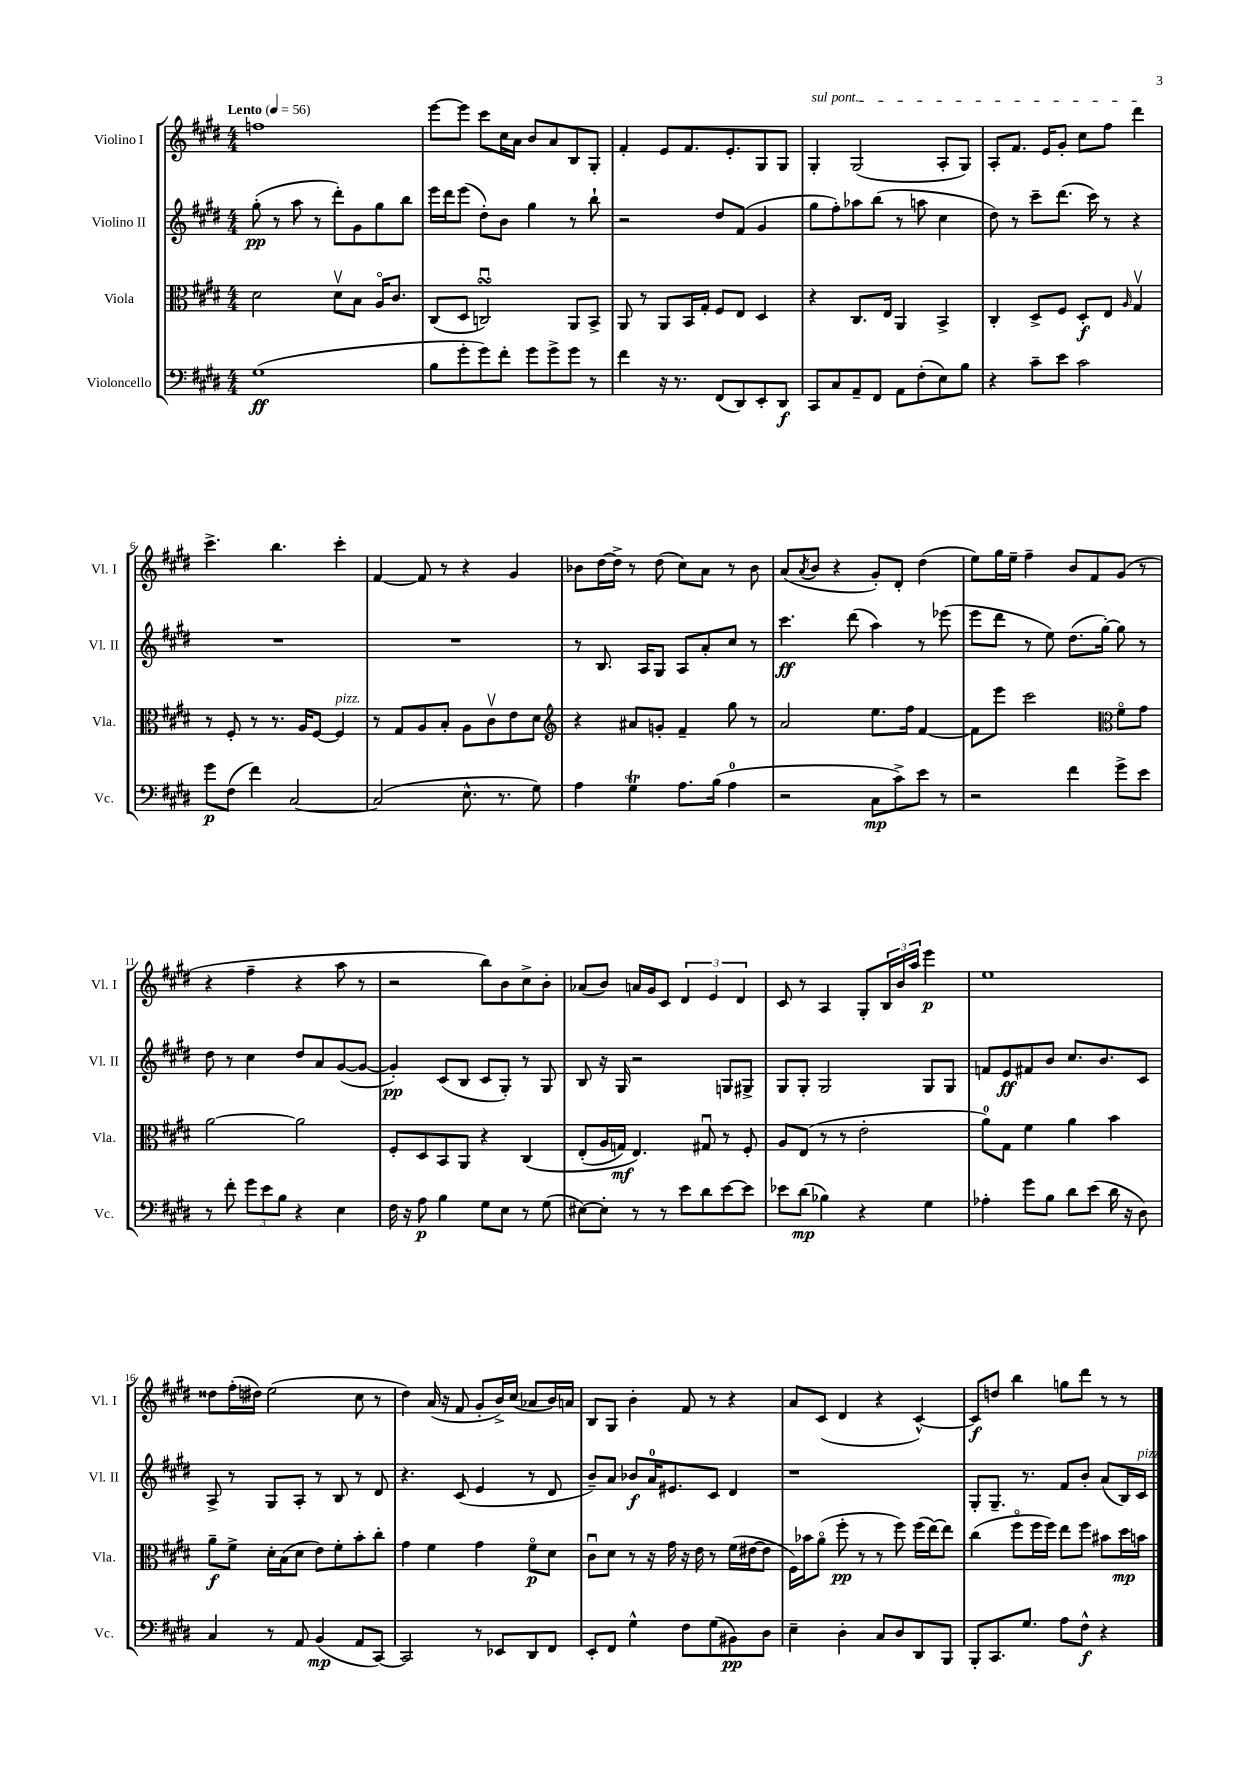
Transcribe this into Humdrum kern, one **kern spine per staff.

**kern	**dynam	**kern	**dynam	**kern	**dynam	**kern	**dynam
*part4	*part4	*part3	*part3	*part2	*part2	*part1	*part1
*staff4	*staff4	*staff3	*staff3	*staff2	*staff2	*staff1	*staff1
*I"Violoncello	*	*I"Viola	*	*I"Violino II	*	*I"Violino I	*
*I'Vc.	*	*I'Vla.	*	*I'Vl. II	*	*I'Vl. I	*
*clefF4	*	*clefC3	*	*clefG2	*	*clefG2	*
*k[f#c#g#d#]	*	*k[f#c#g#d#]	*	*k[f#c#g#d#]	*	*k[f#c#g#d#]	*
*M4/4	*	*M4/4	*	*M4/4	*	*M4/4	*
*MM56	*	*MM56	*	*MM56	*	*MM56	*
=1	=1	=1	=1	=1	=1	=1	=1
!	!	!	!	!	!	!LO:TX:a:B:t=Lento	!
(1G#	ff	2d#\	.	(8gg#'\	pp	1ffn	.
.	.	.	.	8r	.	.	.
.	.	.	.	8aa\	.	.	.
.	.	.	.	8r	.	.	.
.	.	8d#v\L	.	8ddd#'\L)	.	.	.
.	.	8B\J	.	8g#\	.	.	.
.	.	16A/KL	.	8gg#\	.	.	.
.	.	8.c#/J	.	.	.	.	.
.	.	.	.	8bb\J	.	.	.
=2	=2	=2	=2	=2	=2	=2	=2
8B\L	.	(8C#/L	.	16eee\LL	.	[8eee\L	.
.	.	.	.	16ddd#\J	.	.	.
8g#'\	.	8D#/J	.	(8eee\J	.	8eee\J]	.
8g#\)	.	2CnsSSsu/)	.	8dd#'\L)	.	8ccc#\L	.
8f#'\J	.	.	.	8b\J	.	16cc#\L	.
.	.	.	.	.	.	16a\JJ	.
8g#\L	.	.	.	4gg#\	.	8b/L	.
8g#^\	.	.	.	.	.	8a/	.
8g#\J	.	8AA/L	.	8r	.	8B/	.
8r	.	8BB^/J	.	8bb`\	.	8G#'/J	.
=3	=3	=3	=3	=3	=3	=3	=3
4f#\	.	8AA/	.	2r	.	4f#'/	.
.	.	8r	.	.	.	.	.
16r	.	8AA/L	.	.	.	8e/L	.
8.r	.	.	.	.	.	.	.
.	.	16BB/L	.	.	.	8.f#/	.
.	.	16G#'/JJ	.	.	.	.	.
(8FF#/L	.	8F#/L	.	8dd#/L	.	.	.
.	.	.	.	.	.	8.e'/	.
8DD#/)	.	8E/J	.	(8f#/J	.	.	.
8EE'/	.	4D#/	.	4g#/	.	8G#/	.
8DD#/J	f	.	.	.	.	8G#/J	.
=4	=4	=4	=4	=4	=4	=4	=4
!	!	!	!	!	!	!LO:TX:a:i:t=sul pont.	!
8CC#/L	.	4r	.	8gg#\L	.	4G#'/	.
8C#/	.	.	.	8ff#'\)	.	.	.
8AA~/	.	8.C#/L	.	8aa-X\	.	(2G#/	.
8FF#/J	.	.	.	(8bb\J	.	.	.
.	.	16E/Jk	.	.	.	.	.
8AA\L	.	4AA/	.	8r	.	.	.
(8F#'\	.	.	.	8aan\	.	.	.
8E\)	.	4BB^/	.	4cc#\	.	8A'/L	.
8B\J	.	.	.	.	.	8G#/J)	.
=5	=5	=5	=5	=5	=5	=5	=5
4r	.	4C#'/	.	8dd#\)	.	8A'/L	.
.	.	.	.	8r	.	8.f#/J	.
8c#~\L	.	8D#^/L	.	8ccc#~\L	.	.	.
.	.	.	.	.	.	16e/KL	.
8e\J	.	8F#/J	.	(8.ddd#\J	.	8g#'/J	.
2c#\	.	8D#'/L	f	.	.	8cc#\L	.
.	.	.	.	16ccc#\)	.	.	.
.	.	8E/J	.	8r	.	8ff#\J	.
.	.	16qqA/	.	.	.	.	.
.	.	4G#v/	.	4r	.	4ddd#\	.
!!LO:LB:g=z
=6	=6	=6	=6	=6	=6	=6	=6
8g#\L	p	8r	.	1r	.	4.ccc#^\	.
(8F#\J	.	8F#'/	.	.	.	.	.
4f#\)	.	8r	.	.	.	.	.
.	.	8.r	.	.	.	4.bb\	.
[2C#/	.	.	.	.	.	.	.
.	.	16A/KL	.	.	.	.	.
.	.	[8F#/J	.	.	.	.	.
!	!	!LO:TX:a:i:t=pizz.	!	!	!	!	!
.	.	4F#/]	.	.	.	4ccc#'\	.
=7	=7	=7	=7	=7	=7	=7	=7
(2C#/]	.	8r	.	1r	.	[4f#/	.
.	.	8G#/L	.	.	.	.	.
.	.	8A/	.	.	.	8f#/]	.
.	.	8B'/J	.	.	.	8r	.
8.E^^\	.	8A\L	.	.	.	4r	.
.	.	8c#v\	.	.	.	.	.
8.r	.	.	.	.	.	.	.
.	.	8e\	.	.	.	4g#/	.
8G#\)	.	8d#\J	.	.	.	.	.
=8	=8	=8	=8	=8	=8	=8	=8
*	*	*clefG2	*	*	*	*	*
4A\	.	4r	.	8r	.	8b-X\L	.
.	.	.	.	8.B/	.	[16dd#\L	.
.	.	.	.	.	.	16dd#^\JJ]	.
4G#t\	.	8a#X/L	.	.	.	8r	.
.	.	.	.	16A/KL	.	.	.
.	.	8gn'/J	.	8G#/J	.	(8dd#\	.
8.A\L	.	4f#~/	.	8A/L	.	8cc#\L)	.
.	.	.	.	8a'/	.	8a\J	.
(16B\Jk	.	.	.	.	.	.	.
4A\	.	8gg#\	.	8cc#/J	.	8r	.
.	.	8r	.	8r	.	8b-\	.
=9	=9	=9	=9	=9	=9	=9	=9
2r	.	2a/	.	4.ccc#\	ff	(8a/L	.
.	.	.	.	.	.	8qa/	.
.	.	.	.	.	.	8b/J	.
.	.	.	.	.	.	4r	.
.	.	.	.	(8ddd#\	.	.	.
8C#\L	mp	8.ee\L	.	4aa\)	.	8g#'/L)	.
8c#^\)	.	.	.	.	.	8d#'/J	.
.	.	16ff#\Jk	.	.	.	.	.
8e\J	.	[4f#/	.	8r	.	(4dd#\	.
8r	.	.	.	(8eee-X\	.	.	.
=10	=10	=10	=10	=10	=10	=10	=10
2r	.	8f#\L]	.	8eee\L	.	8ee\L)	.
.	.	8eee\J	.	8ddd#\J	.	16gg#\L	.
.	.	.	.	.	.	16ee~\JJ	.
.	.	2ccc#\	.	8r	.	4ff#~\	.
.	.	.	.	8ee\)	.	.	.
4f#\	.	.	.	(8.dd#\L	.	8b/L	.
.	.	.	.	.	.	8f#/	.
.	.	.	.	[16gg#'\Jk)	.	.	.
*	*	*clefC3	*	*	*	*	*
8g#^\L	.	8f#\L	.	8gg#\]	.	(8g#/J	.
8e\J	.	8g#\J	.	8r	.	8r	.
!!LO:LB:g=z
=11	=11	=11	=11	=11	=11	=11	=11
8r	.	[2a\	.	8dd#\	.	4r	.
8f#'\	.	.	.	8r	.	.	.
12g#\L	.	.	.	4cc#\	.	4ff#~\	.
12e\	.	.	.	.	.	.	.
12B\J	.	.	.	.	.	.	.
4r	.	2a\]	.	8dd#/L	.	4r	.
.	.	.	.	8a/	.	.	.
4E\	.	.	.	([8g#/	.	8aa\	.
.	.	.	.	8g#/J_	.	8r	.
=12	=12	=12	=12	=12	=12	=12	=12
16F#\	.	8F#'/L	.	4g#'/])	pp	2r	.
16r	.	.	.	.	.	.	.
8A\	p	8D#/	.	.	.	.	.
4B\	.	8BB/	.	(8c#/L	.	.	.
.	.	8AA/J	.	8B/J	.	.	.
8G#\L	.	4r	.	8c#/L	.	8bb\L)	.
8E\J	.	.	.	8G#'/J)	.	8b\	.
8r	.	(4C#/	.	8r	.	8cc#^\	.
(8G#\	.	.	.	8G#/	.	8b'\J	.
=13	=13	=13	=13	=13	=13	=13	=13
[8E#X\L)	.	(8E'/L	.	8B/	.	(8a-X/L	.
8E#'\J]	.	16A/L	.	16r	.	8b/J)	.
.	.	16Gn/JJ)	mf	16G#/	.	.	.
8r	.	4.E/)	.	2r	.	16an/LL	.
.	.	.	.	.	.	16g#/J	.
8r	.	.	.	.	.	8c#/J	.
8e\L	.	.	.	.	.	6d#/	.
8d#\	.	8G#Xu/	.	.	.	.	.
.	.	.	.	.	.	6e/	.
[8e\	.	8r	.	8Gn/L	.	.	.
.	.	.	.	.	.	6d#/	.
8e\J]	.	8F#'/	.	8G#X^/J	.	.	.
=14	=14	=14	=14	=14	=14	=14	=14
8e-X\L	.	8A/L	.	8G#/L	.	8c#/	.
(8d#\J	mp	(8E/J	.	8G#'/J	.	8r	.
4B-X\)	.	8r	.	2G#/	.	4A/	.
.	.	8r	.	.	.	.	.
4r	.	2e'\	.	.	.	8G#'/L	.
.	.	.	.	.	.	24B/L	.
.	.	.	.	.	.	24b/	.
.	.	.	.	.	.	24aa/JJ	.
4G#\	.	.	.	8G#/L	.	4eee\	p
.	.	.	.	8G#/J	.	.	.
=15	=15	=15	=15	=15	=15	=15	=15
4A-X'\	.	8a\L)	.	8fn/L	.	1ee	.
.	.	8G#\J	.	8e/	ff	.	.
8g#\L	.	4f#\	.	8f#X/	.	.	.
8B\J	.	.	.	8b/J	.	.	.
8d#\L	.	4a\	.	8.cc#/L	.	.	.
(8e\J	.	.	.	.	.	.	.
.	.	.	.	8.b/	.	.	.
16d#\	.	4b\	.	.	.	.	.
16r	.	.	.	.	.	.	.
8D#\)	.	.	.	8c#/J	.	.	.
!!LO:LB:g=z
=16	=16	=16	=16	=16	=16	=16	=16
4C#/	.	8a~\L	f	8A^/	.	8dd##X\L	.
.	.	8f#^\J	.	8r	.	(16ff#'\L	.
.	.	.	.	.	.	16dd#X\JJ)	.
8r	.	16d#'\LL	.	8G#/L	.	(2ee\	.
.	.	(16B\J	.	.	.	.	.
8AA/	.	8d#\J	.	8A'/J	.	.	.
(4BB/	mp	8e\L)	.	8r	.	.	.
.	.	8f#'\	.	8B/	.	.	.
8AA/L	.	8b'\	.	8r	.	8cc#\	.
[8CC#/J)	.	8cc#'\J	.	8d#/	.	8r	.
=17	=17	=17	=17	=17	=17	=17	=17
2CC#/]	.	4g#\	.	4.r	.	4dd#\)	.
.	.	4f#\	.	.	.	(16a/	.
.	.	.	.	.	.	16r	.
.	.	.	.	(8c#/	.	8f#/	.
8r	.	4g#\	.	4e/	.	8g#'/L	.
8EE-X/L	.	.	.	.	.	16b^/L)	.
.	.	.	.	.	.	(16cc#/JJ	.
8DD#/	.	8f#\L	p	8r	.	8a-X/L	.
8FF#/J	.	8d#\J	.	8d#/	.	16b/L)	.
.	.	.	.	.	.	16an/JJ	.
=18	=18	=18	=18	=18	=18	=18	=18
8EE'/L	.	8c#u\L	.	8b~/L)	.	8B/L	.
8FF#/J	.	8d#\J	.	8a/J	.	8G#/J	.
4G#^^\	.	8r	.	8b-X/L	f	4b'\	.
.	.	16r	.	16a/K	.	.	.
.	.	16g#\	.	8.e#X/	.	.	.
8F#\L	.	16r	.	.	.	8f#/	.
.	.	16e\	.	.	.	.	.
(8G#\	.	8r	.	8c#/J	.	8r	.
8BB#X\)	pp	(16f#\LL	.	4d#/	.	4r	.
.	.	[16e#X\J	.	.	.	.	.
8D#\J	.	8e#\J]	.	.	.	.	.
=19	=19	=19	=19	=19	=19	=19	=19
4E~\	.	16F#\LL)	.	1r	.	8a/L	.
.	.	16b-X\J	.	.	.	.	.
.	.	(8a\J	.	.	.	(8c#/J	.
4D#'\	.	8ff#'\	pp	.	.	4d#/	.
.	.	8r	.	.	.	.	.
8C#/L	.	8r	.	.	.	4r	.
8D#/	.	8ff#\)	.	.	.	.	.
8DD#/	.	(16ff#\LL	.	.	.	[4c#^^/)	.
.	.	[16ee\J)	.	.	.	.	.
8BBB/J	.	8ee\J]	.	.	.	.	.
=20	=20	=20	=20	=20	=20	=20	=20
8BBB'/L	.	(4cc#\	.	8G#'/L	.	8c#/L]	f
8.CC#/	.	.	.	8.G#~/J	.	8ddn/J	.
.	.	8ff#\L	.	.	.	4bb\	.
8.G#/J	.	.	.	8.r	.	.	.
.	.	16ff#\L	.	.	.	.	.
.	.	16ff#\JJ)	.	.	.	.	.
8A\L	.	8ee\L	.	8f#/L	.	8ggn\L	.
8F#^^\J	f	8ff#\J	.	8b'/J	.	8ddd#\J	.
4r	.	8b#X\L	.	(8a/L	.	8r	.
.	.	16dd#\L	mp	16B/L)	.	8r	.
!	!	!	!	!LO:TX:a:i:t=pizz.	!	!	!
.	.	16bn\JJ	.	16c#/JJ	.	.	.
==	==	==	==	==	==	==	==
*-	*-	*-	*-	*-	*-	*-	*-
